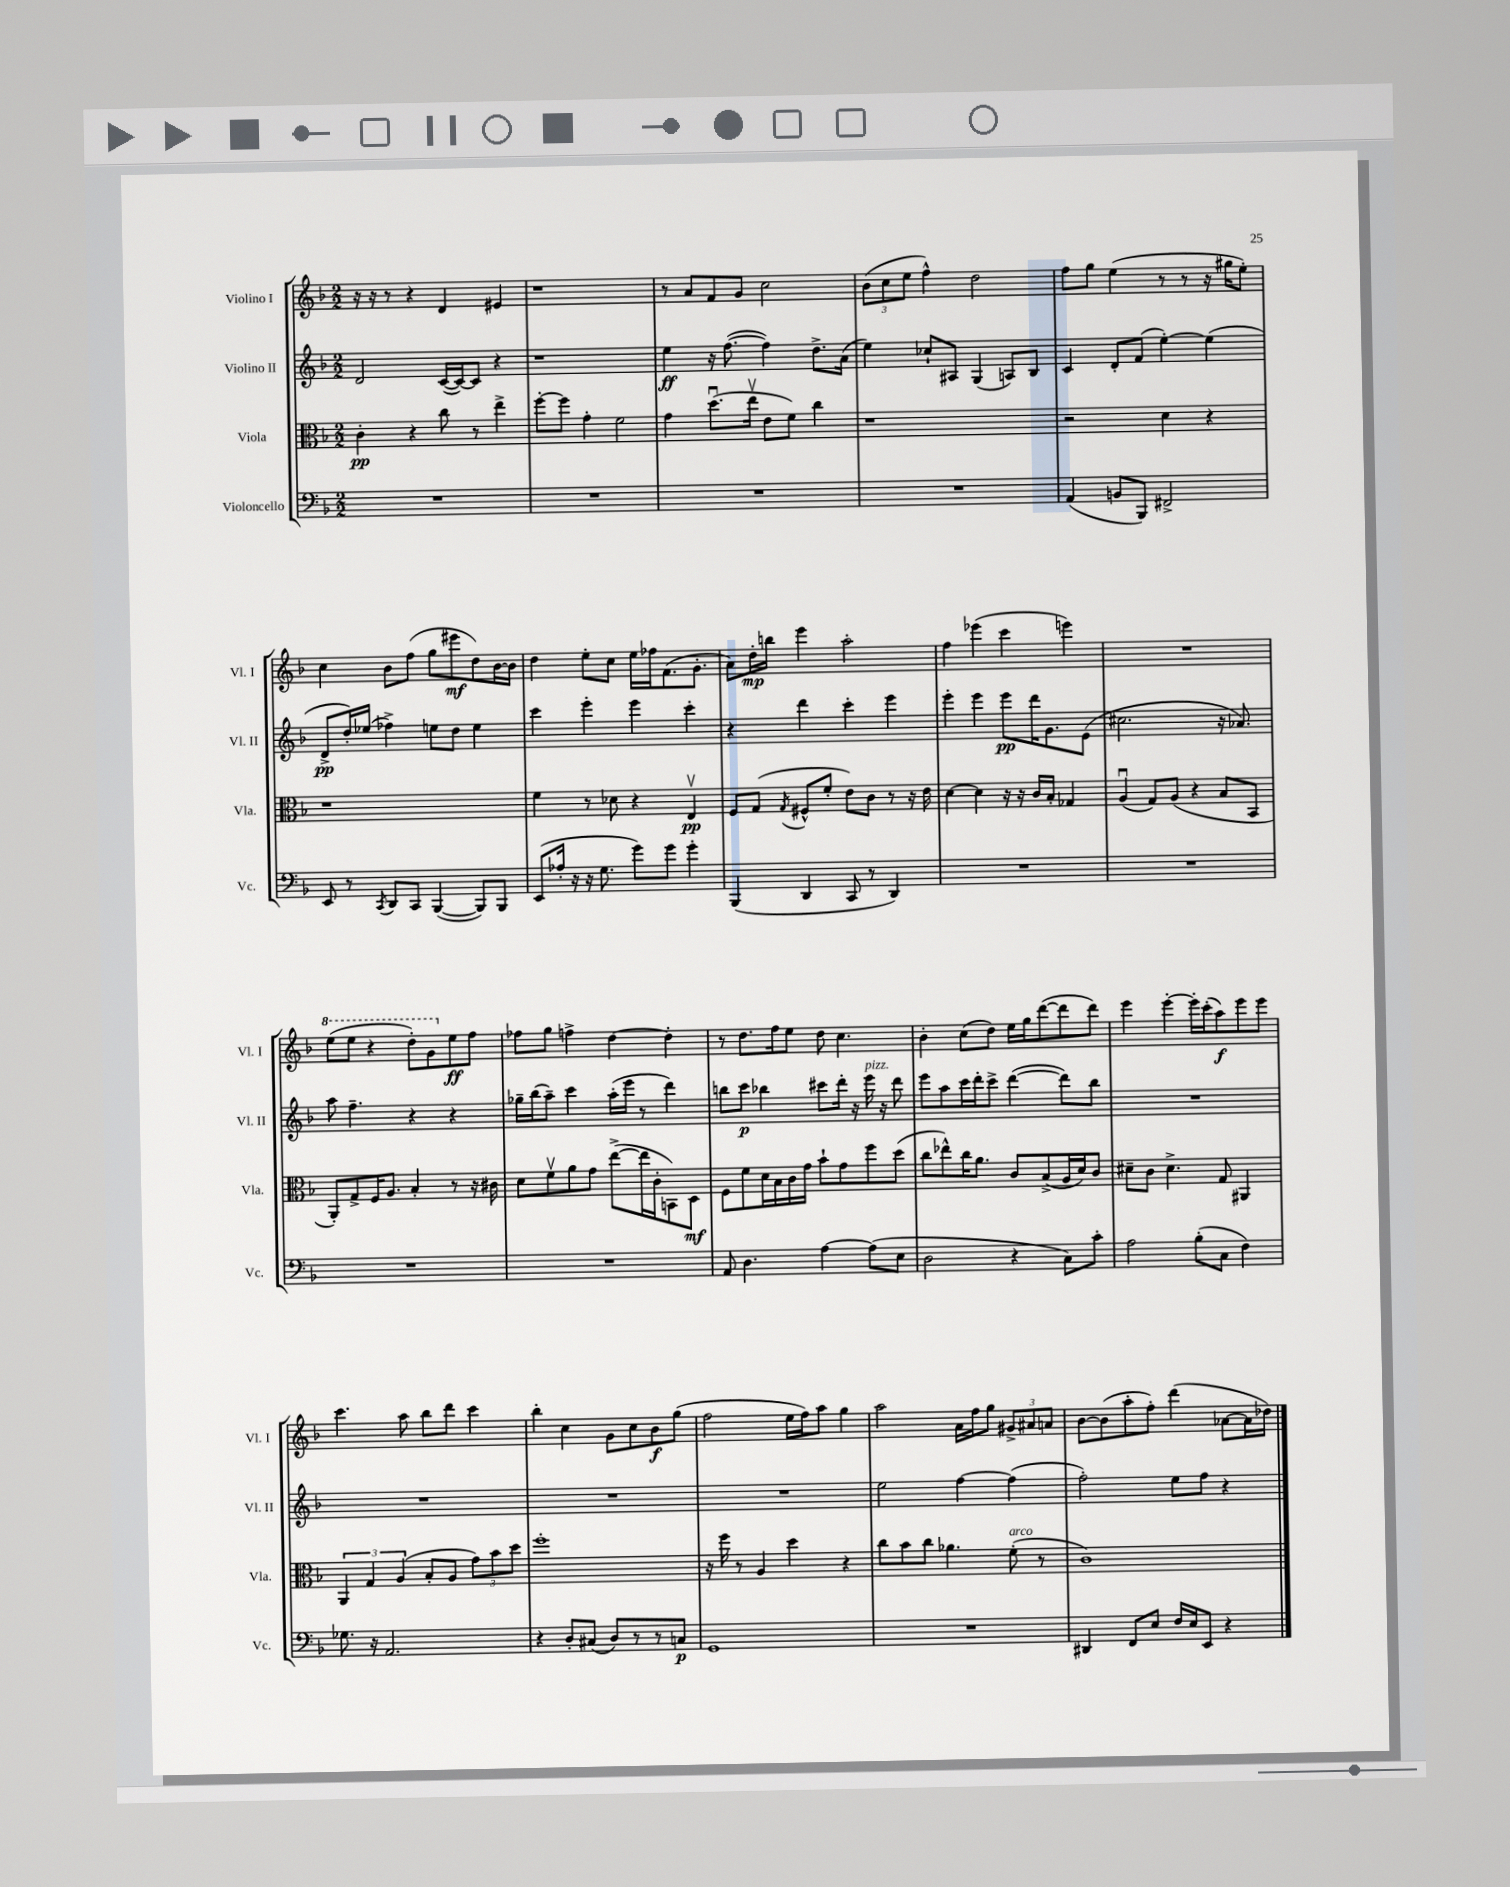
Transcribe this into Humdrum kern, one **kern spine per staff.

**kern	**kern	**kern	**kern
*staff4	*staff3	*staff2	*staff1
*clefF4	*clefC3	*clefG2	*clefG2
*k[b-]	*k[b-]	*k[b-]	*k[b-]
*M2/2	*M2/2	*M2/2	*M2/2
1r	4c'	2d	16r
.	.	.	16r
.	.	.	8r
.	4r	.	4r
.	8cc	([16c	4d
.	.	16c_)	.
.	8r	8c]	.
.	4ee^	4r	4e#
=	=	=	=
1r	[8ff'	1r	1r
.	8ff]	.	.
.	4g'	.	.
.	2f	.	.
=	=	=	=
1r	4g	4ee	8r
.	.	.	8a
.	(8.ddu	16r	8f
.	.	([8.ff	.
.	.	.	8g
.	16eev	.	.
.	8e	4ff])	2cc
.	8f)	.	.
.	4cc	8.dd^	.
.	.	(16a	.
=	=	=	=
1r	1r	4ee)	(12b-
.	.	.	12cc
.	.	.	12ee
.	.	8cc-`	4ff^^)
.	.	8A#	.
.	.	(4G	2dd
.	.	8A)	.
.	.	8B-	.
=	=	=	=
(4AA	2r	4c	8ff
.	.	.	8gg
8BB	.	8d'	(4ee
8BBB-)	.	(8f	.
2FF#^	4d	[4ee')	8r
.	.	.	8r
.	4r	(4ee]	16r
.	.	.	16gg#
.	.	.	8ee')
=	=	=	=
8EE	1r	8d^	4cc
8r	.	16dd')	.
.	.	(16ee-	.
8qCC	.	.	.
8DD	.	4ff-^)	8b-
8CC	.	.	(8ff
([4BBB-	.	8ee	8gg
.	.	8dd	8eee#
8BBB-])	.	4ee	8dd)
8BBB-	.	.	[16b-
.	.	.	16b-]
=	=	=	=
(8EE	4f	4ccc	4dd
16A-'	.	.	.
16r	.	.	.
16r	8r	4eee'	8ee'
8.G	.	.	.
.	8d-	.	8cc
8g)	4r	4eee	16ee
.	.	.	16ff-
8g	.	.	(8.f
4g'	4Ev	4ccc'	.
.	.	.	8.g'
=	=	=	=
(4BBB-	8F	4r	8a)
.	(8G	.	16dd'
.	.	.	16bb
.	8qG	.	.
4DD	8F#^^	4ddd	4eee
.	8f'	.	.
8CC	8e)	4ccc'	2aa'
8r	8c	.	.
4DD)	8r	4eee	.
.	16r	.	.
.	16e	.	.
=	=	=	=
1r	[4d	4eee'	4ff
.	4d]	4eee	(4eee-
.	16r	8eee	4ccc
.	16r	.	.
.	16c	16ddd	.
.	16B-'	8.g	.
.	4G-	.	4eee)
.	.	(8e	.
=	=	=	=
1r	(4Au	2.cc#	1r
.	8G)	.	.
.	(8A	.	.
.	4r	.	.
.	8B-	16r	.
.	.	8.a-)	.
.	8BB-	.	.
=	=	=	=
1r	8AA')	8aa	(8eee
.	8G^	4.ff~	8eee
.	16F	.	4r
.	8.A	.	.
.	4B-'	4r	8ddd')
.	.	.	8gg
.	8r	4r	8ee
.	16r	.	8ff
.	16c#	.	.
=	=	=	=
1r	8d	16gg-~	8ff-
.	.	(16bb-	.
.	8fv	8aa~)	8gg
.	8a	4ccc	4ff^
.	8g	.	.
.	([8ee^	(16aa'	[4dd
.	.	16eee	.
.	16ee]	8r	.
.	16c'	.	.
.	8BB)	4ddd)	4dd']
.	8D	.	.
=	=	=	=
8AA	8F	8bb	8r
4.D	8f	8ccc	8.dd
.	16d	4bb-	.
.	16B-	.	16ff
.	16c	.	8ee
.	16g	.	.
[4A	8b-`	8ccc#	8dd
.	8g	16ddd'	4.cc
.	.	16r	.
(8A]	8ff	16eee	.
.	.	16r	.
8E	(8dd	8ddd	.
=	=	=	=
2D	8cc	8eee	4b-'
.	8ee-^^)	8aa	.
.	16cc	16ccc	(8cc
.	8.a	16ddd'	.
.	.	8ccc^	8dd)
4r	8c	([4ddd	16ee
.	.	.	16gg
.	(8B-^	.	([8ddd
8C)	16A	8ddd])	8ddd]
.	16d)	.	.
8c'	8c	8bb-	8ddd)
=	=	=	=
2A	8d#~	1r	4eee
.	8c	.	.
.	4.d#^	.	[4eee'
(8B-'	.	.	16eee']
.	.	.	(16ccc'
8C	8G	.	8aa)
4F)	4AA#	.	8eee
.	.	.	8eee
=	=	=	=
8.G-	6AA	1r	4.ccc
.	6G	.	.
16r	.	.	.
2.AA	.	.	.
.	(6A	.	.
.	.	.	8aa
.	8B-'	.	8bb-
.	8A	.	8ddd
.	12g)	.	4ccc
.	12b-	.	.
.	12dd	.	.
=	=	=	=
4r	1ff'	1r	4bb-'
8D'	.	.	4cc
(8C#	.	.	.
8D)	.	.	8g
8r	.	.	8cc
8r	.	.	8b-
8C	.	.	(8gg
=	=	=	=
1GG	16r	1r	2ff
.	16ff	.	.
.	8r	.	.
.	4A	.	.
.	4dd	.	16ee
.	.	.	16ff)
.	.	.	8aa
.	4r	.	4gg
=	=	=	=
1r	8cc	2ee	2aa
.	8b-	.	.
.	8cc	.	.
.	4.a-	.	.
.	.	[4ff	16a
.	.	.	16ff
.	.	.	8gg
.	(8f'	(4ff]	12g#^
.	.	.	12a#
.	8r	.	.
.	.	.	12a
=	=	=	=
4DD#	1c)	2ff')	[8b-
.	.	.	(8b-]
8FF	.	.	8aa'
8E	.	.	8ff')
16F	.	8ee	(4ddd
16E	.	.	.
8EE	.	8ff	.
4r	.	4r	[8a-
.	.	.	16a-]
.	.	.	16dd-)
==	==	==	==
*-	*-	*-	*-
